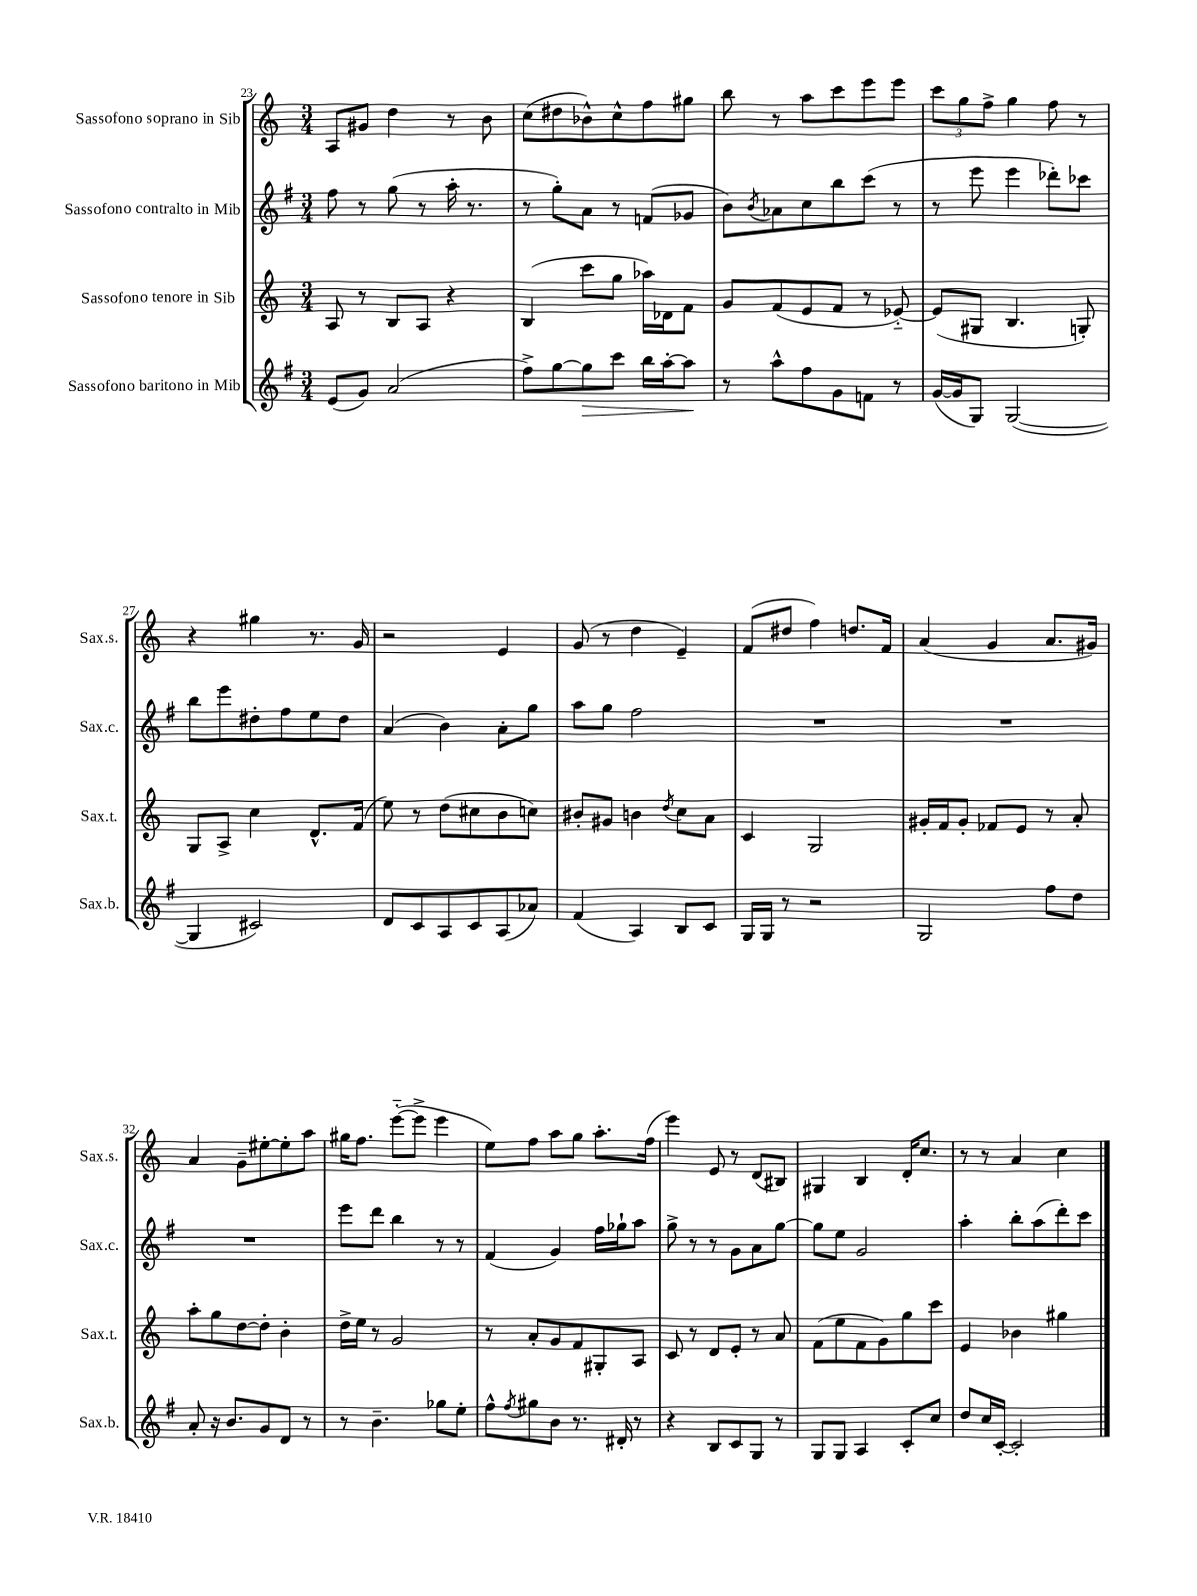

**kern	**kern	**kern	**kern
*staff4	*staff3	*staff2	*staff1
*clefG2	*clefG2	*clefG2	*clefG2
*k[f#]	*k[]	*k[f#]	*k[]
*M3/4	*M3/4	*M3/4	*M3/4
(8e	8A	8ff#	8A
8g)	8r	8r	8g#
(2a	8B	(8gg	4dd
.	8A	8r	.
.	4r	16aa'	8r
.	.	8.r	.
.	.	.	8b
=	=	=	=
8ff#^)	(4B	8r	(8cc
[8gg	.	8gg')	8dd#
8gg]	8ccc	8a	8b-^^)
8ccc	8gg	8r	8cc^^
16bb	16aa-)	(8f	8ff
[16aa'	16d-	.	.
8aa]	8f	8g-	8gg#
=	=	=	=
8r	8g	8b)	8bb
.	.	8qb	.
8aa^^	(8f	8a-	8r
8ff#	8e	8cc	8aa
8g	8f	8bb	8ccc
8f	8r	(8ccc	8eee
8r	[8e-'~)	8r	8eee
=	=	=	=
([16g	(8e-]	8r	12ccc
16g]	.	.	.
.	.	.	12gg
8G)	8G#	8eee	.
.	.	.	12ff^
([2G	4.B	4eee	4gg
.	.	8ddd-')	8ff
.	8G')	8ccc-	8r
=	=	=	=
4G]	8G	8bb	4r
.	8A^	8eee	.
2c#)	4cc	8dd#'	4gg#
.	.	8ff#	.
.	8.d^^	8ee	8.r
.	.	8dd#	.
.	(16f	.	16g
=	=	=	=
8d	8ee)	(4a	2r
8c	8r	.	.
8A	(8dd	4b)	.
8c	8cc#	.	.
(8A	8b	8a'	4e
8a-)	8cc)	8gg	.
=	=	=	=
(4f#	8b#'	8aa	(8g
.	8g#	8gg	8r
4A)	4b	2ff#	4dd
.	8qdd	.	.
8B	8cc	.	4e~)
8c	8a	.	.
=	=	=	=
16G	4c	2.r	(8f
16G	.	.	.
8r	.	.	8dd#
2r	2G	.	4ff)
.	.	.	8.dd
.	.	.	16f
=	=	=	=
2G	16g#'	2.r	(4a
.	16f	.	.
.	8g#'	.	.
.	8f-	.	4g
.	8e	.	.
8ff#	8r	.	8.a
8dd	8a'	.	.
.	.	.	16g#)
=	=	=	=
8a'	8aa'	2.r	4a
16r	8gg	.	.
8.b	.	.	.
.	[8dd	.	8g~
8g	8dd']	.	[8ee#'
8d	4b'	.	8ee#']
8r	.	.	8aa
=	=	=	=
8r	16dd^	8eee	16gg#
.	16ee	.	8.ff
4.b~	8r	8ddd	.
.	2g	4bb	([8eee'~
.	.	.	8eee^]
8gg-	.	8r	4eee
8ee'	.	8r	.
=	=	=	=
8ff#^^	8r	(4f#	8ee)
8qff#	.	.	.
8gg#	8a'	.	8ff
8b	8g	4g)	8aa
8.r	8f	.	8gg
.	8G#'	16ff#	8.aa'
16d#'	.	16gg-`	.
8r	8A	8aa	.
.	.	.	(16ff
=	=	=	=
4r	8c	8gg^	4eee)
.	8r	8r	.
8B	8d	8r	8e
8c	8e'	8g	8r
8G	8r	8a	(8d
8r	8a	[8gg	8B#)
=	=	=	=
8G	(8f	8gg]	4G#
8G	8ee	8ee	.
4A	8f	2g	4B
.	8g)	.	.
8c'	8gg	.	16d'
.	.	.	8.cc
8cc	8ccc	.	.
=	=	=	=
8dd	4e	4aa'	8r
16cc	.	.	8r
[16c'	.	.	.
2c']	4b-	8bb'	4a
.	.	(8aa	.
.	4gg#	8ddd')	4cc
.	.	8ccc	.
==	==	==	==
*-	*-	*-	*-
